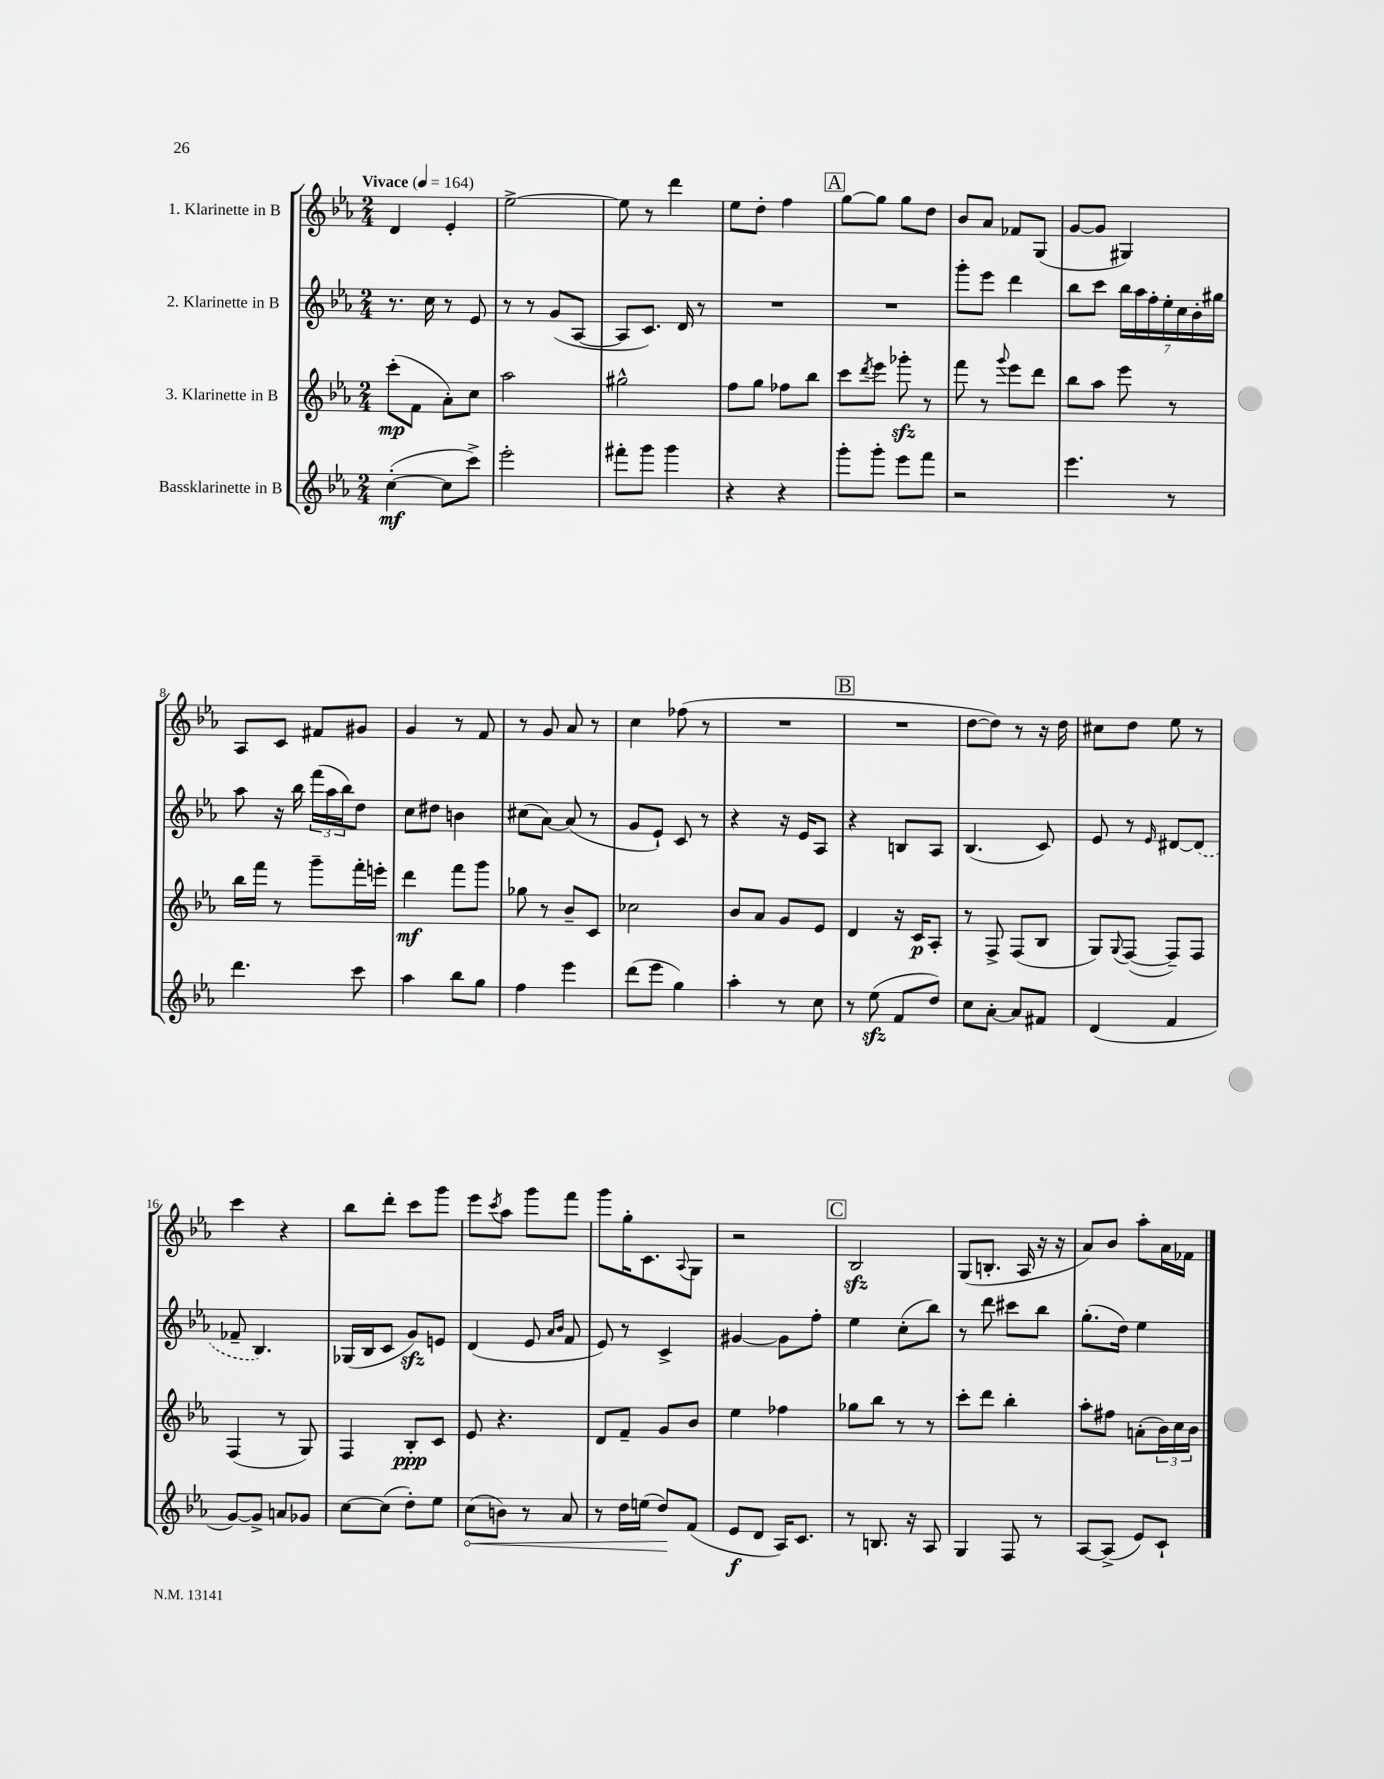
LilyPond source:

<<
\new StaffGroup <<
\new Staff = "s0" \with { instrumentName = "1. Klarinette in B" } {
    \clef treble \key ees \major \numericTimeSignature \time 2/4 \tempo "Vivace" 4 = 164
    d'4 ees'4-. |
    ees''2~-> |
    ees''8 r8 d'''4 |
    ees''8 d''8-. f''4 |
    \mark \markup { \box "A" } g''8~ g''8 g''8 d''8 |
    bes'8 aes'8 fes'8 g8( |
    g'8~ g'8 gis4) |
    aes8 c'8 fis'8 gis'8 |
    g'4 r8 f'8 |
    r8 g'8 aes'8 r8 |
    c''4 fes''8( r8 |
    R2 |
    \mark \markup { \box "B" } R2 |
    d''8~ d''8) r8 r16 d''16 |
    cis''8 d''8 ees''8 r8 |
    c'''4 r4 |
    bes''8 d'''8-. c'''8 g'''8 |
    ees'''8 \acciaccatura { c'''8 } aes''8 g'''8 f'''8 |
    g'''8 g''16-. c'8. \appoggiatura { aes8 } g8 |
    r2 |
    \mark \markup { \box "C" } bes2\sfz |
    g8( b8.-. aes16 r16 r16 |
    aes'8) bes'8 aes''8-. aes'16 fes'16 \bar "|." |
}
\new Staff = "s1" \with { instrumentName = "2. Klarinette in B" } {
    \clef treble \key ees \major \numericTimeSignature \time 2/4
    r8. c''16 r8 ees'8 |
    r8 r8 g'8( aes8~ |
    aes8 c'8.) d'16 r8 |
    R2 |
    \mark \markup { \box "A" } R2 |
    g'''8-. ees'''8 d'''4 |
    bes''8 c'''8 \tuplet 7/4 { bes''16 aes''16 f''16-. ees''16-. c''16 bes'16-. gis''16 } |
    aes''8 r16 bes''16 \tuplet 3/2 { f'''16( aes''16 bes''16) } d''8 |
    c''8 dis''8 b'4 |
    cis''8( aes'8~) aes'8( r8 |
    g'8 ees'8-!) c'8 r8 |
    r4 r16 ees'16 aes8 |
    \mark \markup { \box "B" } r4 b8 aes8 |
    bes4.( c'8) |
    ees'8 r8 \grace { ees'16 } dis'8~ \once \slurDashed dis'8( |
    fes'8-- bes4.) |
    ges16( bes16 c'8 g'8\sfz) e'8 |
    d'4( ees'8 \grace { aes'16 bes'16 } f'8 |
    ees'8) r8 c'4-> |
    gis'4~ gis'8 f''8-. |
    \mark \markup { \box "C" } ees''4 c''8-.( bes''8) |
    r8 d'''8 cis'''8 bes''8 |
    g''8.-.( d''16) ees''4 \bar "|." |
}
\new Staff = "s2" \with { instrumentName = "3. Klarinette in B" } {
    \clef treble \key ees \major \numericTimeSignature \time 2/4
    c'''8-.\mp( f'8 aes'8-.) c''8 |
    aes''2 |
    gis''2-^ |
    f''8 g''8 fes''8 bes''8 |
    \mark \markup { \box "A" } c'''8 \acciaccatura { d'''8 } ees'''8 ges'''8-.\sfz r8 |
    f'''8 r8 \appoggiatura { g'''8 } ees'''8 d'''8 |
    bes''8 aes''8 ees'''8 r8 |
    bes''16 f'''16 r8 g'''8-- f'''16-. e'''16-. |
    d'''4\mf f'''8 g'''8 |
    ges''8 r8 bes'8-- c'8 |
    ces''2 |
    bes'8 aes'8 g'8 ees'8 |
    \mark \markup { \box "B" } d'4 r16 c'16\p aes8-. |
    r8 f8-> f8( bes8 |
    g8) \appoggiatura { g8 } f8~( f8--) f8 |
    f4( r8 g8) |
    f4 bes8-.\ppp c'8 |
    ees'8 r4. |
    d'8 f'8-- g'8 bes'8 |
    ees''4 fes''4 |
    \mark \markup { \box "C" } ges''8 bes''8 r8 r8 |
    c'''8-. d'''8 bes''4-. |
    aes''8-. fis''8 a'8-.( \tuplet 3/2 { bes'16) c''16 bes'16 } \bar "|." |
}
\new Staff = "s3" \with { instrumentName = "Bassklarinette in B" } {
    \clef treble \key ees \major \numericTimeSignature \time 2/4
    c''4~-.\mf( c''8 c'''8->) |
    ees'''2-. |
    fis'''8-. g'''8 g'''4 |
    r4 r4 |
    \mark \markup { \box "A" } g'''8-. g'''8-. ees'''8 f'''8 |
    r2 |
    ees'''4. r8 |
    d'''4. c'''8 |
    aes''4 bes''8 g''8 |
    f''4 ees'''4 |
    d'''8( ees'''8 g''4) |
    aes''4-. r8 c''8 |
    \mark \markup { \box "B" } r8 ees''8\sfz( f'8 d''8) |
    c''8 aes'8~-. aes'8 fis'8 |
    d'4( f'4 |
    g'8~) g'8-> a'8 ges'8 |
    c''8~ c''8( d''8-.) ees''8 |
    \once \override Hairpin.circled-tip = ##t c''8\<( b'8) r8 aes'8 |
    r8 d''16 e''16( d''8\!) f'8( |
    ees'8\f d'8 aes16) c'8. |
    \mark \markup { \box "C" } r8 b8. r16 aes8 |
    g4 f8 r8 |
    aes8~ aes8->( ees'8) c'8-! \bar "|." |
}
>>
>>
